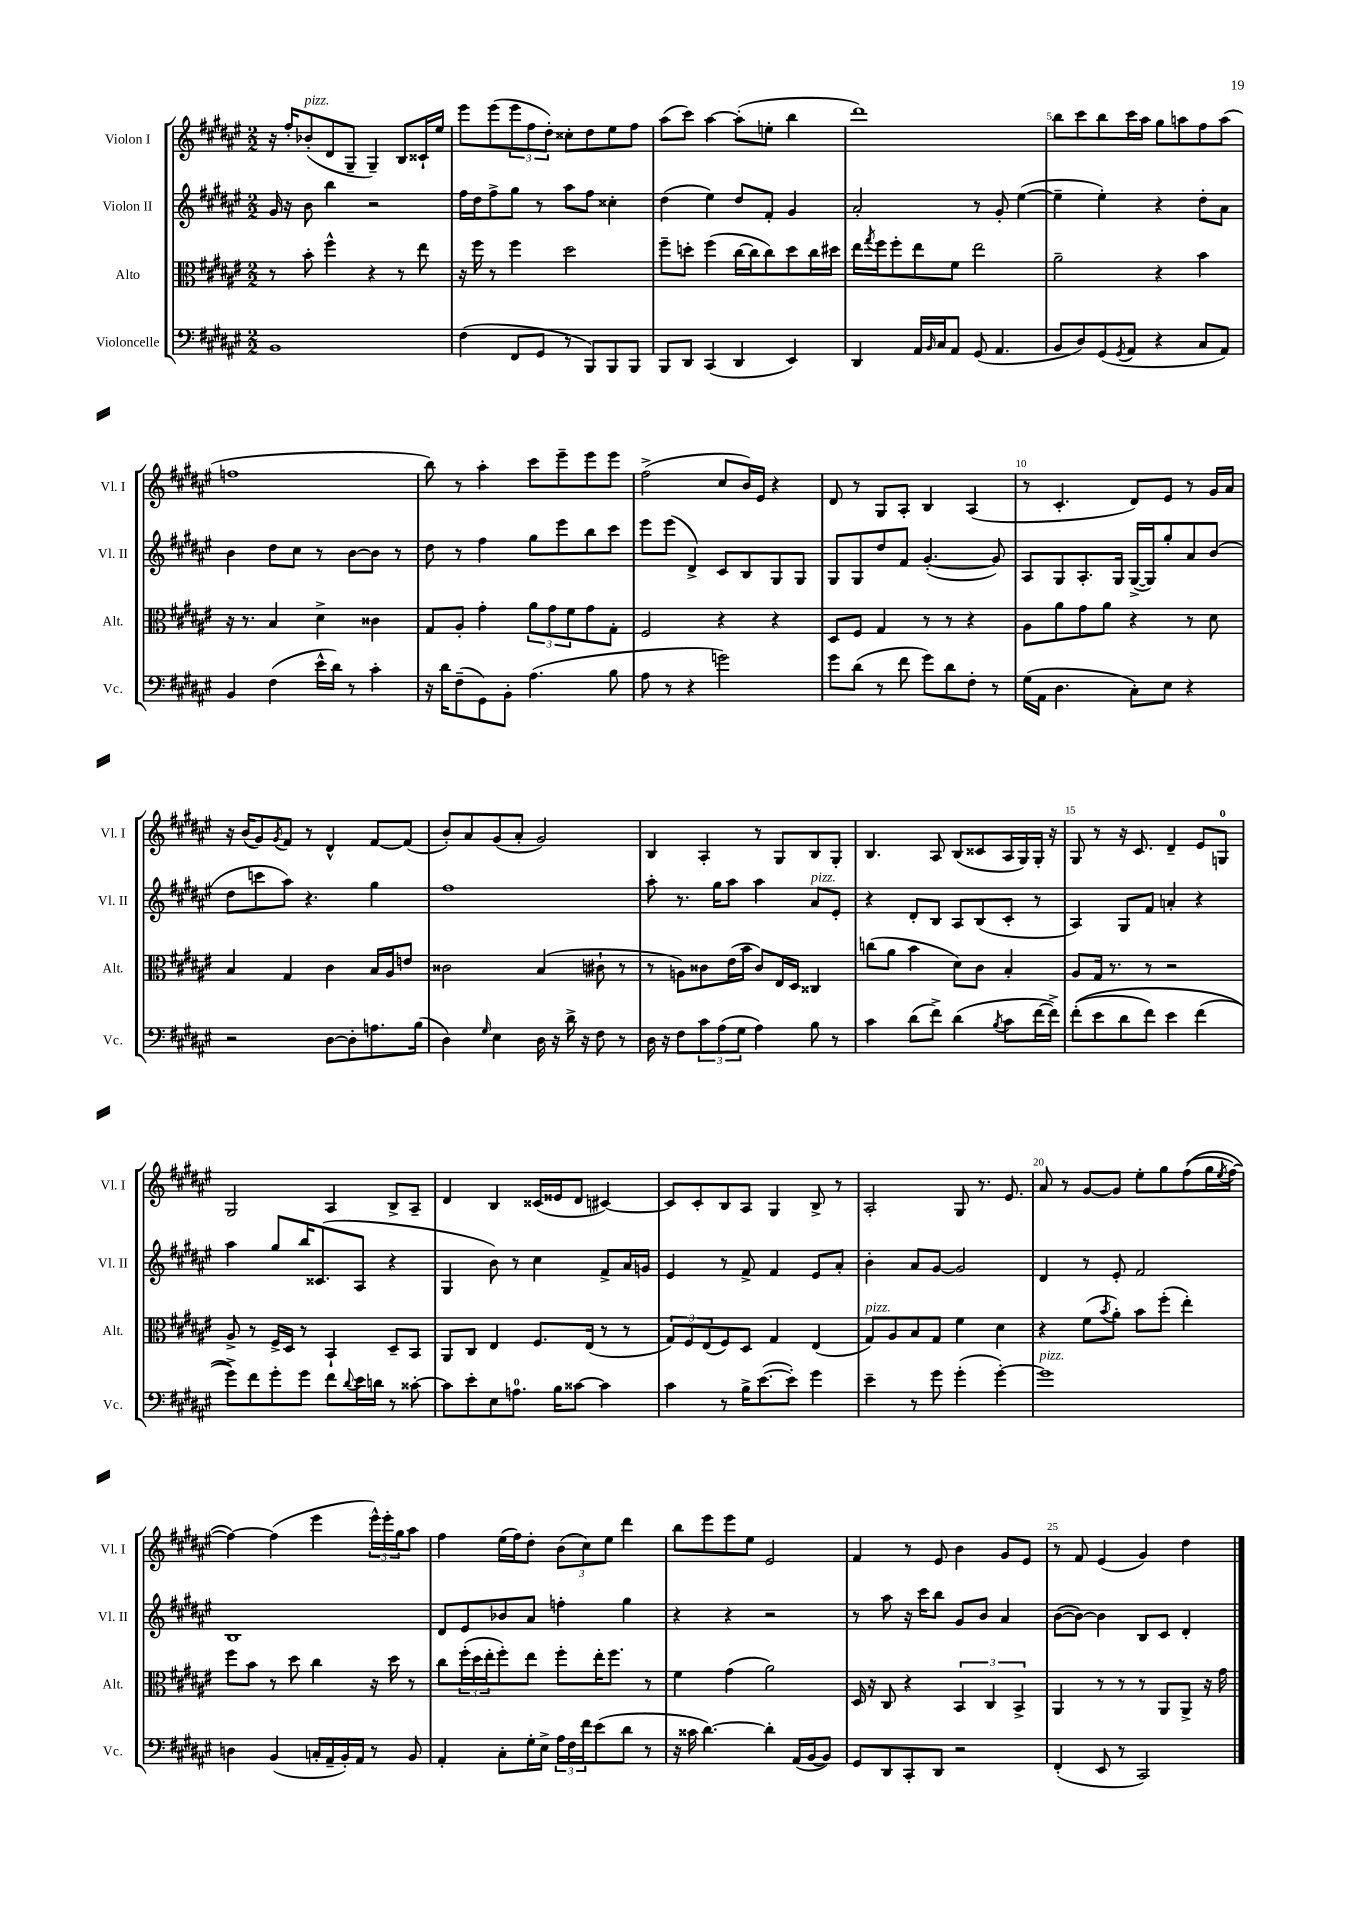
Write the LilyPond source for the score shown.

<<
\new StaffGroup <<
\new Staff = "s0" \with { instrumentName = "Violon I" shortInstrumentName = "Vl. I" } {
    \clef treble \key fis \major \numericTimeSignature \time 2/2
    r16 fis''16-. bes'8-.^\markup { \italic "pizz." }( dis'8 gis8-- gis4--) b8 cisis'16-! eis''16 |
    eis'''8 eis'''8( \tuplet 3/2 { eis'''8 fis''8 dis''8-.) } cisis''8-. dis''8 eis''8 fis''8 |
    ais''8( cis'''8) ais''4~ ais''8-.( e''8-. b''4 |
    dis'''1) |
    b''8 cis'''8 b''8 cis'''16 ais''16 gis''8 a''8 fis''8 a''8( |
    f''1 |
    b''8) r8 ais''4-. cis'''8 eis'''8-- eis'''8 eis'''8 |
    fis''2->( cis''8 b'16) eis'16 r4 |
    dis'8 r8 gis8 ais8-. b4 ais4( |
    r8 cis'4.-. dis'8) eis'8 r8 gis'16 ais'16 |
    r16 b'16( gis'8) \acciaccatura { gis'8 } fis'8 r8 dis'4-^ fis'8~ fis'8( |
    b'8-.) ais'8 gis'8( ais'8-. gis'2) |
    b4 ais4-. r8 gis8 b8 gis8-. |
    b4. ais8 b8( cisis'8 ais16 gis16) gis16-. r16 |
    gis8 r8 r16 cis'8. dis'4-- eis'8 g8-0 |
    gis2 ais4 b8-> ais8-- |
    dis'4 b4 cisis'16( eisis'16 dis'8 cis'4~) |
    cis'8 cis'8-. b8 ais8 gis4 b8-> r8 |
    ais2-. gis8 r8. eis'8. |
    ais'8 r8 gis'8~ gis'8 eis''8-. gis''8 fis''8(\( gis''16 \acciaccatura { eis''8 } fis''16~) |
    fis''4~\) fis''4( eis'''4 \tuplet 3/2 { eis'''16-^) eis'''16-. gis''16 } ais''8 |
    fis''4 eis''16( fis''16) dis''8-. \tuplet 3/2 { b'8( cis''8) eis''8 } dis'''4 |
    b''8 eis'''8 eis'''8 eis''8 eis'2 |
    fis'4 r8 eis'8 b'4 gis'8 eis'8 |
    r8 fis'8 eis'4( gis'4) dis''4 \bar "|." |
}
\new Staff = "s1" \with { instrumentName = "Violon II" shortInstrumentName = "Vl. II" } {
    \clef treble \key fis \major \numericTimeSignature \time 2/2
    gis'16 r16 b'8 b''4 r2 |
    fis''16 dis''16 fis''8-> gis''8 r8 ais''8 fis''8 cisis''4-. |
    dis''4( eis''4) dis''8 fis'8-. gis'4 |
    ais'2-. r8 gis'8-. eis''4~( |
    eis''4-- eis''4-.) r4 dis''8-. ais'8 |
    b'4 dis''8 cis''8 r8 b'8~ b'8 r8 |
    dis''8 r8 fis''4 gis''8 eis'''8 b''8 cis'''8 |
    eis'''8 eis'''8( dis'4->) cis'8 b8 gis8 gis8 |
    gis8 gis8 dis''8 fis'8 gis'4.~-.( gis'8) |
    ais8 gis8 ais8.-. gis16 gis16~->( gis16) gis''8-. ais'8 b'8( |
    dis''8 c'''8 ais''8) r4. gis''4 |
    fis''1 |
    ais''8-. r8. gis''16 ais''8 ais''4 ais'8^\markup { \italic "pizz." } eis'8-. |
    r4 dis'8-. b8 ais8 b8( cis'8-. r8 |
    ais4) gis8 fis'8 a'4-. r4 |
    ais''4 gis''8 b''16 cisis'8.( ais8 r4 |
    gis4 b'8) r8 cis''4 fis'8-> ais'16 g'16 |
    eis'4 r8 fis'8-> fis'4 eis'8 ais'8-. |
    b'4-. ais'8 gis'8~ gis'2 |
    dis'4 r8 eis'8-. fis'2 |
    b1 |
    dis'8 eis'8 bes'8 ais'8 f''4-. gis''4 |
    r4 r4 r2 |
    r8 ais''8 r16 cis'''16 b''8 gis'8 b'8 ais'4 |
    b'8~( b'8~) b'4 b8 cis'8 dis'4-. \bar "|." |
}
\new Staff = "s2" \with { instrumentName = "Alto" shortInstrumentName = "Alt." } {
    \clef alto \key fis \major \numericTimeSignature \time 2/2
    r8 b'8-. fis''4-^ r4 r8 eis''8 |
    r16 fis''16 r8 fis''4 dis''2 |
    fis''8-- d''8-. fis''4( cis''16~ cis''16 cis''8) d''8 cis''16 dis''16 |
    eis''16 \acciaccatura { gis''8 } fis''16 fis''8-. eis''8 fis'8 eis''2 |
    ais'2-- r4 b'4 |
    r16 r8. b4 dis'4-> cisis'4 |
    gis8 ais8-. gis'4-. \tuplet 3/2 { ais'8 gis'8 fis'8 } gis'8 gis8-. |
    fis2 r4 r4 |
    dis8 fis8 gis4 r8 r8 r4 |
    ais8 ais'8 gis'8 ais'8 r4 r8 dis'8 |
    b4 gis4 cis'4 b16 ais16 e'8 |
    cisis'2 b4( cis'8-! r8 |
    r8 a8) cisis'8 eis'16( b'16 cisis'8) eis16 dis16 cisis4 |
    c''8( ais'8 b'4 dis'8) cis'8 b4-. |
    ais8 gis16 r8. r8 r2 |
    ais8-> r8 fis16-> dis16 r8 b,4-! dis8-- b,8 |
    ais,8 cis8 eis4 fis8. eis16( r8 r8 |
    \tuplet 3/2 { gis8) fis8 eis8( } fis8) dis8 gis4 eis4( |
    gis8^\markup { \italic "pizz." }) ais8 b8 gis8 fis'4 dis'4 |
    r4 fis'8( \acciaccatura { b'8 } ais'8-.) b'8 fis''8-.( eis''4-.) |
    fis''8 b'8 r8 dis''8 cis''4 r16 dis''16 r8 |
    cis''8 \tuplet 3/2 { fis''16-.( dis''16 eis''16-. } fis''8-.) eis''8 fis''8-. eis''16-. fis''8. r8 |
    fis'4 gis'4( ais'2) |
    dis16 r16 cis8 r4 \tuplet 3/2 { b,4 cis4 b,4-> } |
    ais,4 r8 r8 r8 ais,8 ais,8-> r16 gis'16 \bar "|." |
}
\new Staff = "s3" \with { instrumentName = "Violoncelle" shortInstrumentName = "Vc." } {
    \clef bass \key fis \major \numericTimeSignature \time 2/2
    b,1 |
    fis4( fis,8 gis,8 r8 b,,8) b,,8 b,,8 |
    b,,8 dis,8 cis,4( dis,4 eis,4) |
    dis,4 ais,16 \grace { b,16 } cis16 ais,8 gis,8( ais,4. |
    b,8 dis8) gis,8( \acciaccatura { gis,8 } ais,8 r4 cis8 ais,8) |
    b,4 fis4( eis'16-^ dis'16) r8 cis'4-. |
    r16 dis'16 fis8--( gis,8) b,8-. ais4.( b8 |
    ais8 r8 r4 g'2) |
    gis'8 dis'8( r8 fis'8 gis'8) dis'8 fis8-. r8 |
    gis16( ais,16 dis4. cis8-.) eis8 r4 |
    r2 dis8~ dis8-. a8. b16( |
    dis4) \grace { gis16 } eis4 dis16 r16 dis'16-> r16 fis8 r8 |
    dis16 r16 fis8 \tuplet 3/2 { cis'8 ais8( gis8 } ais4) b8 r8 |
    cis'4 dis'8( fis'8->) dis'4( \acciaccatura { b8 } cis'8 fis'16~ fis'16->) |
    fis'8-.(\( eis'8 dis'8 fis'8) eis'4 fis'4( |
    gis'8->)\) fis'8 gis'8-. gis'8 fis'8 \appoggiatura { dis'8 } eis'16 d'16 r8 cisis'8~-. |
    cisis'8 eis'8-. eis8 a8.-0 b16 cisis'8~ cisis'4 |
    cis'4 r8 b16-> eis'8.~( eis'8-.) gis'4 |
    eis'4-- r8 gis'8 gis'4-.( gis'4~-.) |
    gis'1^\markup { \italic "pizz." } |
    d4 b,4( c16-. ais,16-- b,16-.) ais,16 r8 b,8 |
    ais,4-. cis8-. gis16-. eis16-> \tuplet 3/2 { ais16 fis16 fis'16 } eis'8( dis'8 r8 |
    r16 cisis'16 dis'4.~) dis'4-. ais,16( b,16~ b,8) |
    gis,8 dis,8 cis,8-. dis,8 r2 |
    fis,4-.( eis,8 r8 cis,2) \bar "|." |
}
>>
>>
\layout { \context { \Score \override BarNumber.break-visibility = ##(#f #t #t) barNumberVisibility = #(every-nth-bar-number-visible 5) } }
